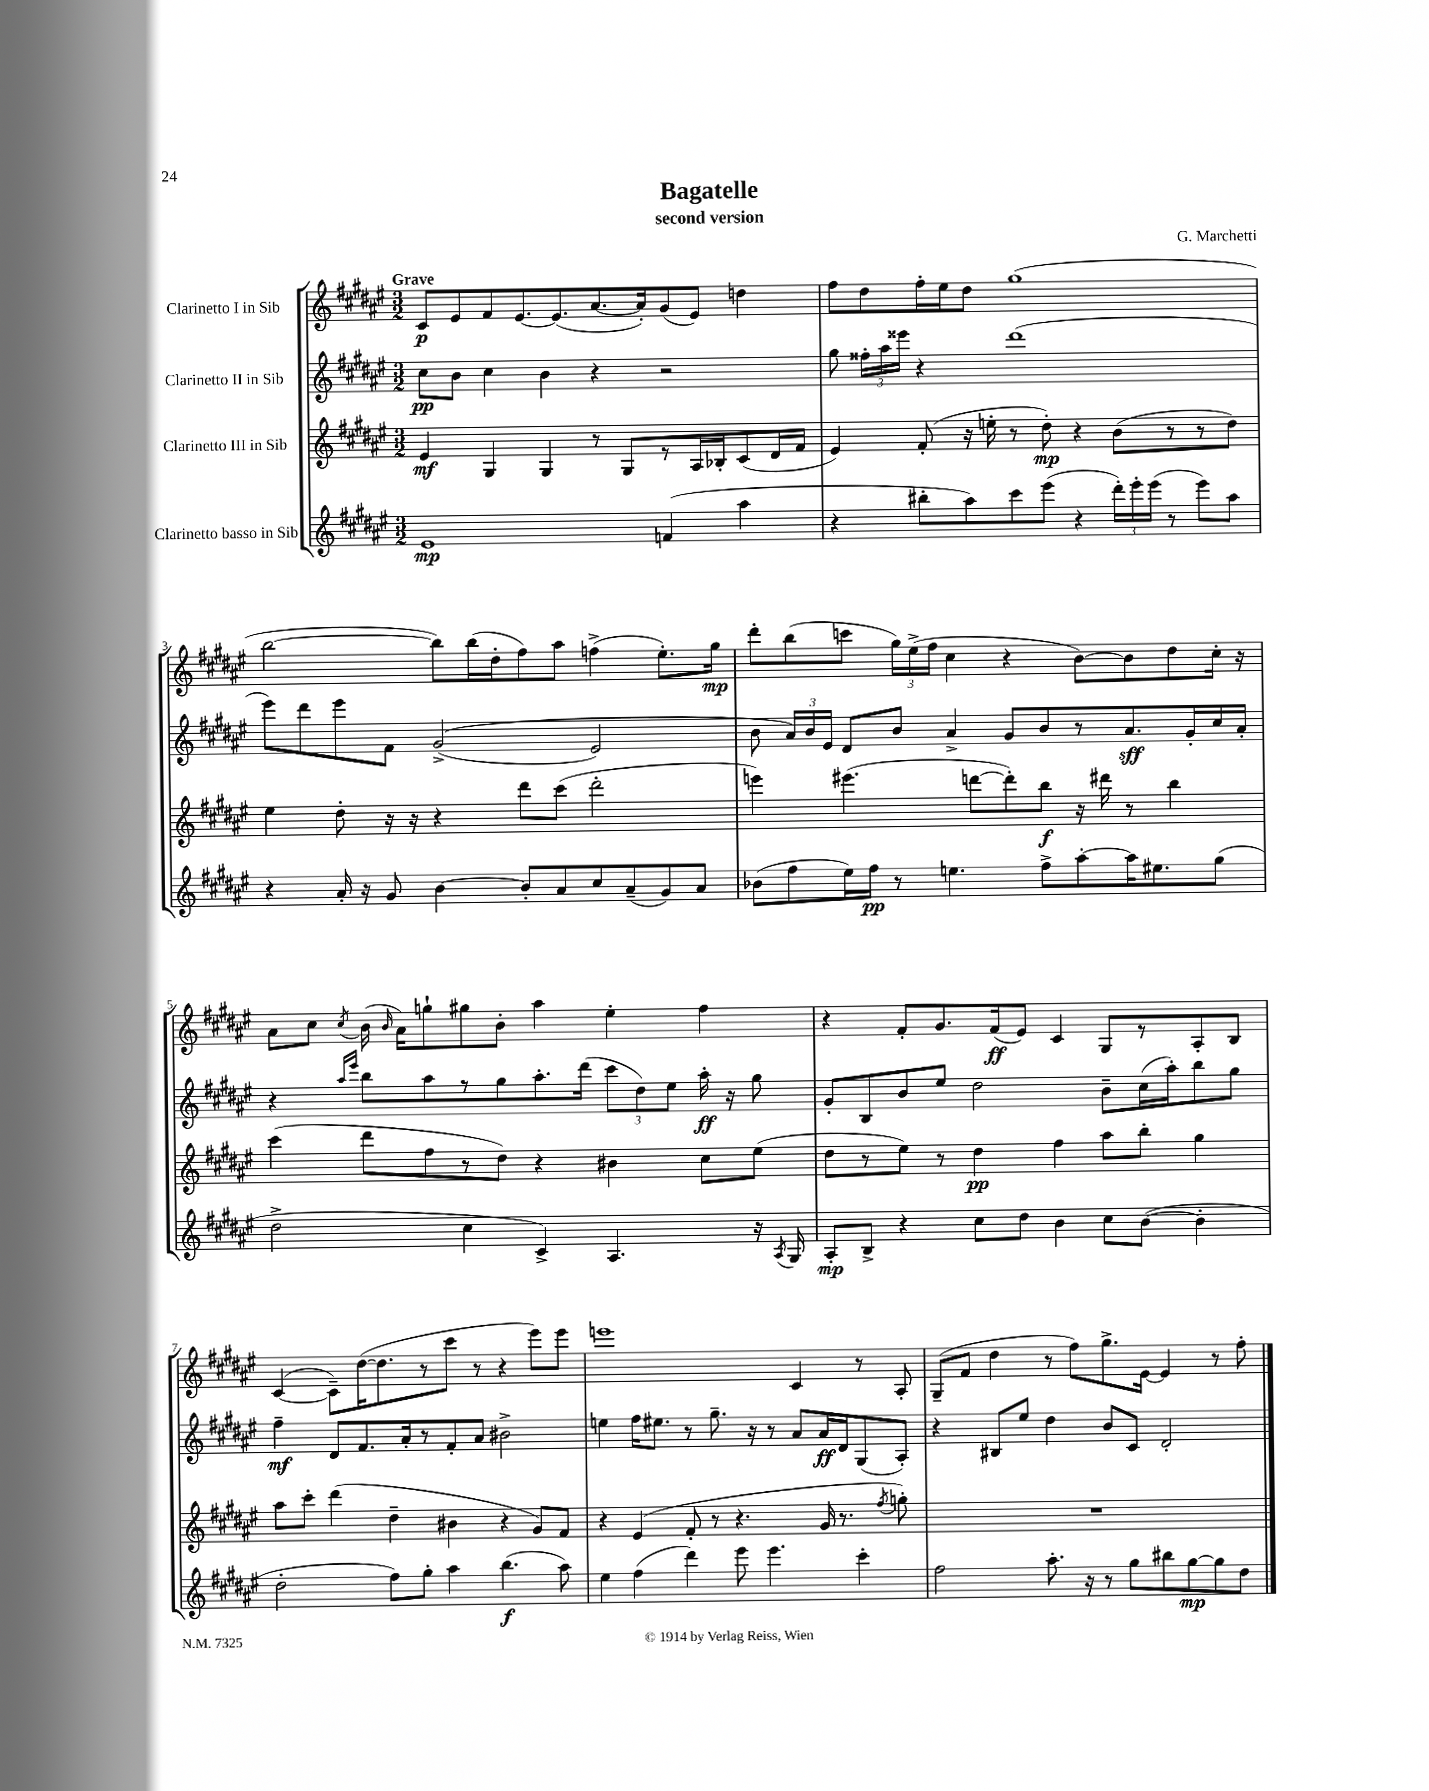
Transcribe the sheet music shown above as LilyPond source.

\header { title = "Bagatelle" composer = "G. Marchetti" subtitle = "second version" }
<<
\new StaffGroup <<
\new Staff = "s0" \with { instrumentName = "Clarinetto I in Sib" } {
    \clef treble \key fis \major \numericTimeSignature \time 3/2 \tempo "Grave"
    \autoBeamOff cis'8[\p eis'8 fis'8 eis'8.~ eis'8.( ais'8.~ ais'16-.) gis'8( eis'8]) d''4 |
    fis''8[ dis''8 fis''16-. eis''16 dis''8] gis''1( |
    b''2~ b''8[) b''16( dis''16-. fis''8) ais''8] f''4->( eis''8.[-.) gis''16]\mp |
    dis'''8[-. b''8( c'''8] \tuplet 3/2 { gis''16[) eis''16->( fis''16] } cis''4 r4 b'8[~) b'8 dis''8 cis''16]-. r16 |
    ais'8[ cis''8] \acciaccatura { cis''8 } b'16( \grace { b'16 } ais'16[) g''8-! gis''8 b'8]-. ais''4 eis''4-. fis''4 |
    r4 fis'8[-. gis'8. fis'16\ff( eis'8]) cis'4 gis8[ r8 ais8-. b8] |
    cis'4~( cis'8[--) dis''16~( dis''8. r8 cis'''8] r8 r4 eis'''8[) eis'''8] |
    e'''1 cis'4 r8 ais8-. |
    gis8[--( fis'8] dis''4 r8 fis''8[) gis''8.-> eis'16]~ eis'4 r8 fis''8-. \bar "|." |
}
\new Staff = "s1" \with { instrumentName = "Clarinetto II in Sib" } {
    \clef treble \key fis \major \numericTimeSignature \time 3/2
    \autoBeamOff cis''8[\pp b'8] cis''4 b'4 r4 r2 |
    gis''8 \tuplet 3/2 { fisis''16[-. ais''16 eisis'''16] } r4 dis'''1( |
    eis'''8[) dis'''8 eis'''8 fis'8] gis'2->(\( eis'2) |
    b'8 \tuplet 3/2 { ais'16[\) b'16 eis'16] } dis'8[ b'8] ais'4-> gis'8[ b'8 r8 ais'8.\sff gis'16-. cis''16 ais'16]-. |
    r4 \grace { ais''16[ eis'''16] } b''8[ ais''8 r8 gis''8 ais''8.-. dis'''16]( \tuplet 3/2 { cis'''8[ dis''8) eis''8] } ais''16-.\ff r16 gis''8 |
    gis'8[-. b8 b'8 eis''8] dis''2 b'8[-- cis''16( ais''16-.) b''8 gis''8] |
    fis''4--\mf dis'8[ fis'8. ais'16-. r8 fis'8-. ais'8] bis'2-> |
    e''4 fis''16[ eis''8.] r8 gis''8.-- r16 r8 ais'8[ ais'16\ff dis'16 gis8( ais8]-.) |
    r4 bis8[ eis''8] dis''4 b'8[ cis'8] dis'2-. \bar "|." |
}
\new Staff = "s2" \with { instrumentName = "Clarinetto III in Sib" } {
    \clef treble \key fis \major \numericTimeSignature \time 3/2
    \autoBeamOff eis'4\mf gis4 gis4 r8 gis8[ r8 ais16 bes16-. cis'8( dis'16 fis'16] |
    eis'4) fis'8-.( r16 e''16-. r8 dis''8-.\mp) r4 b'8[( r8 r8 dis''8]) |
    eis''4 dis''8-. r16 r16 r4 dis'''8[ cis'''8]( dis'''2-. |
    e'''4) eis'''4.( d'''8[~ d'''8-.) b''8]\f r16 dis'''16 r8 b''4 |
    cis'''4( dis'''8[ fis''8 r8 dis''8]) r4 bis'4 cis''8[ eis''8]( |
    dis''8[ r8 eis''8]) r8 dis''4\pp fis''4 ais''8[ b''8]-. gis''4 |
    ais''8[ cis'''8]-. dis'''4( dis''4-- bis'4 r4 gis'8[) fis'8] |
    r4 eis'4( fis'8-. r8 r4. gis'16 r8. \acciaccatura { fis''8 } g''8-.) |
    R1. \bar "|." |
}
\new Staff = "s3" \with { instrumentName = "Clarinetto basso in Sib" } {
    \clef treble \key fis \major \numericTimeSignature \time 3/2
    \autoBeamOff eis'1\mp f'4( ais''4 |
    r4 bis''8[-. ais''8) cis'''8 eis'''8]( r4 \tuplet 3/2 { dis'''16[-.) eis'''16-. eis'''16]( } r8 eis'''8[) ais''8] |
    r4 ais'16-. r16 gis'8 b'4~ b'8[-. ais'8 cis''8 ais'8--( gis'8) ais'8] |
    bes'8[( fis''8 eis''16) fis''16]\pp r8 e''4. fis''8[-> ais''8~-. ais''16 eis''8. gis''8]( |
    dis''2-> cis''4 cis'4->) ais4. r16 \acciaccatura { ais8 } gis16 |
    ais8[-.\mp b8]-> r4 cis''8[ dis''8] b'4 cis''8[ b'8]~( b'4-. |
    dis''2-. fis''8[) gis''8]-. ais''4 b''4.\f( ais''8) |
    eis''4 fis''4( dis'''4) eis'''8 eis'''4. cis'''4-. |
    fis''2 ais''8.-. r16 r8 gis''8[ bis''8 gis''8~\mp gis''8 dis''8] \bar "|." |
}
>>
>>
